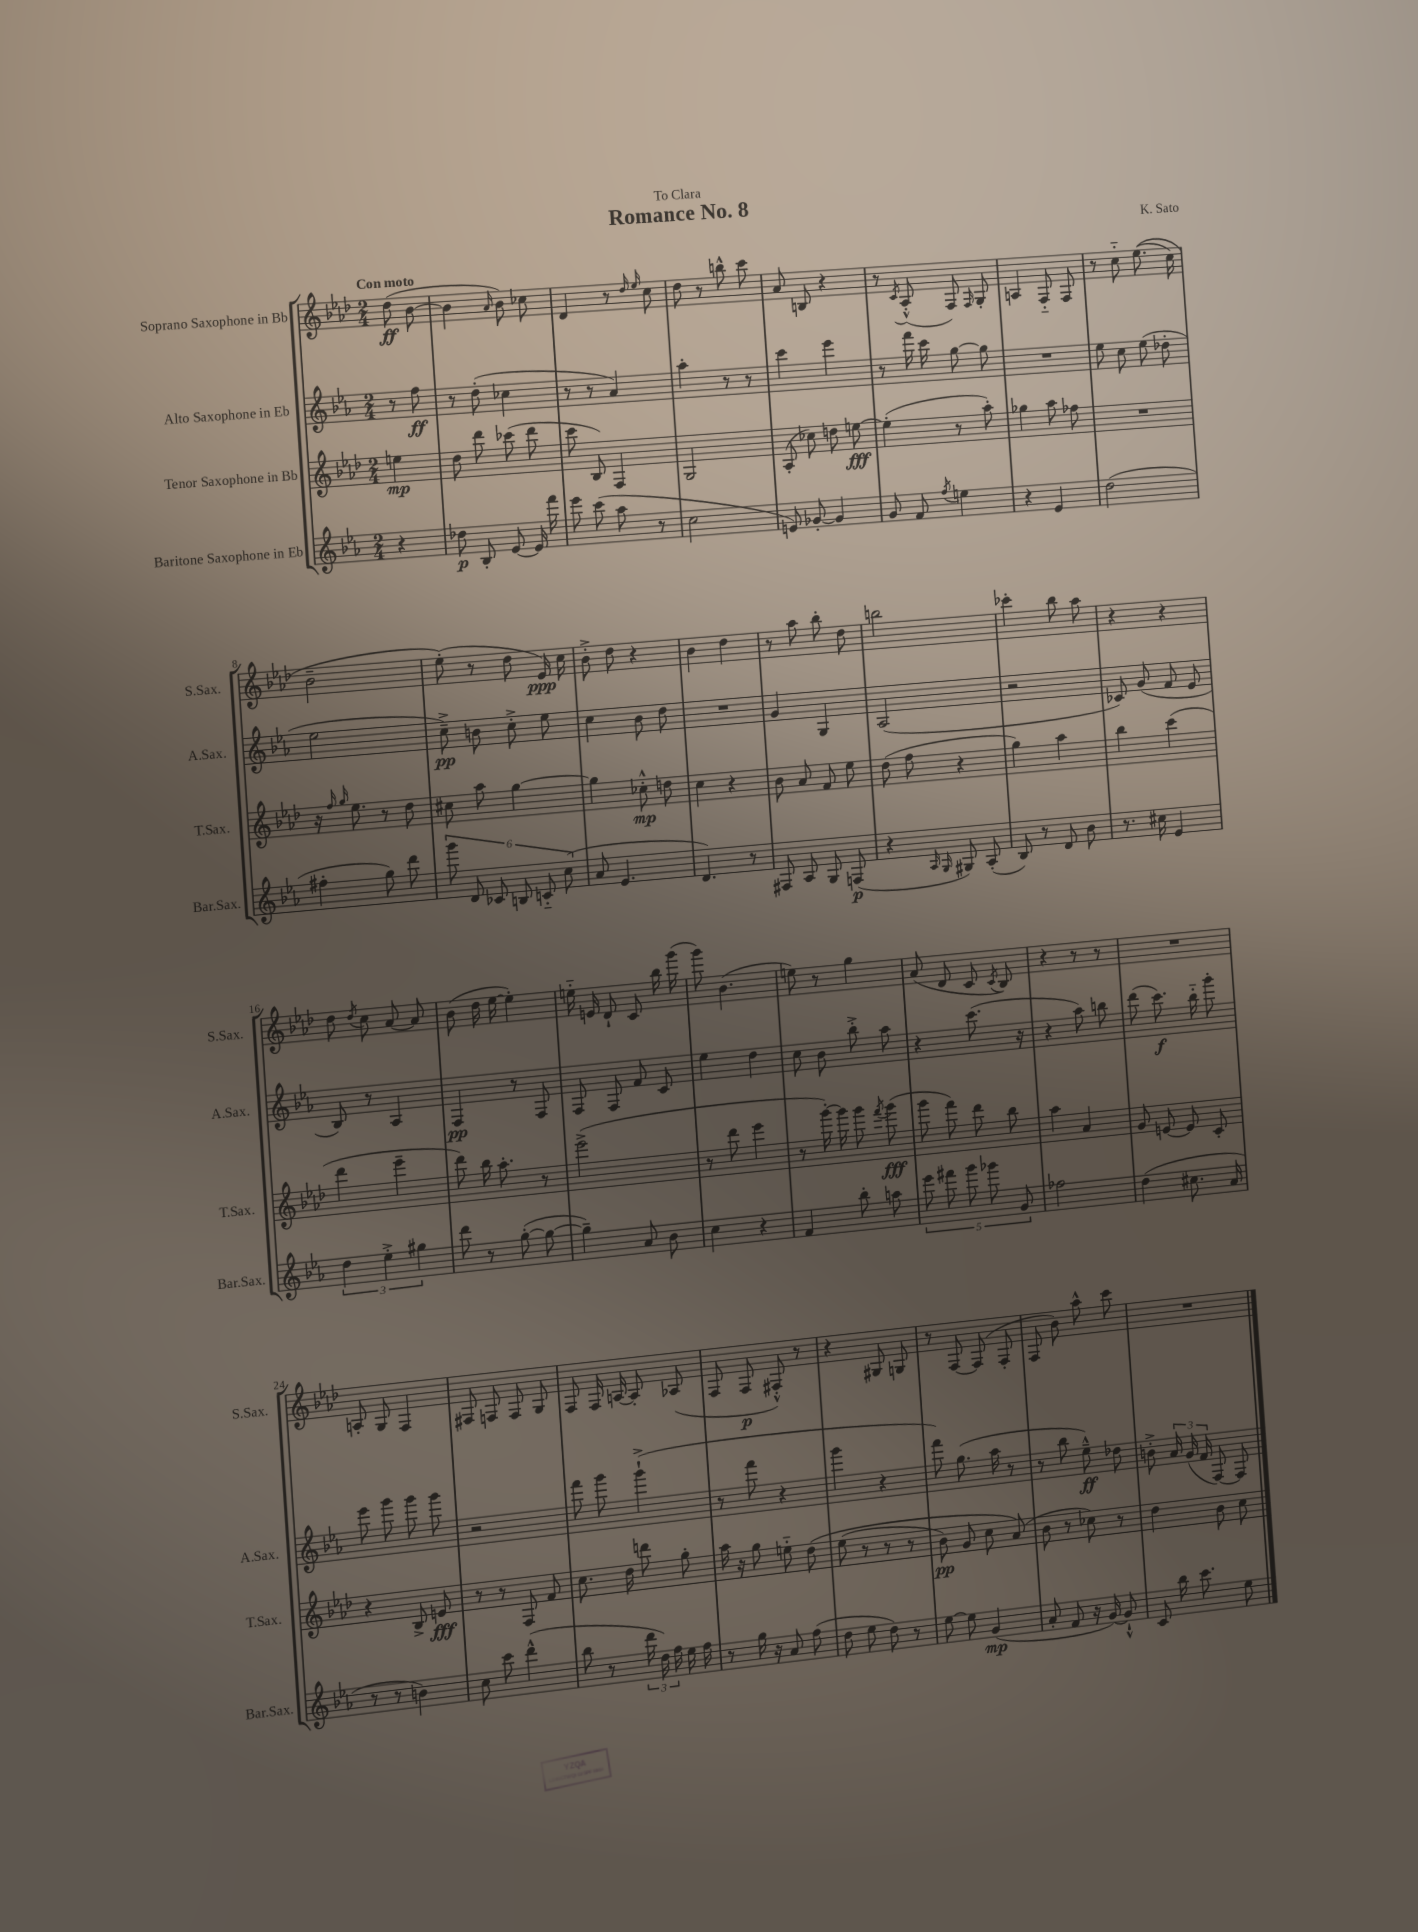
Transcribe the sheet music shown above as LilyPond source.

\header { title = "Romance No. 8" composer = "K. Sato" dedication = "To Clara" }
<<
\new StaffGroup <<
\new Staff = "s0" \with { instrumentName = "Soprano Saxophone in Bb" shortInstrumentName = "S.Sax." } {
    \clef treble \key aes \major \numericTimeSignature \time 2/4 \partial 4 \tempo "Con moto"
    \autoBeamOff des''8\ff( bes'8~ |
    bes'4 \grace { aes'16 } bes'8) ces''8 |
    des'4 r8 \grace { des''16 ees''16 } c''8 |
    des''8 r8 b''8-^ c'''8 |
    aes'8 b8 r4 |
    r8 \acciaccatura { c'8 } aes8-.-^( f8) \grace { f16 } g8-. |
    a4 f8-_ f8 |
    r8 c''8-_ ees''8.(\( c''16) |
    bes'2-- |
    ees''8-.(\) r8 des''8 ees'16\ppp) c''16 |
    bes'8-.-> des''8 r4 |
    bes'4 des''4 |
    r8 aes''8 bes''8-. des''8 |
    b''2 |
    ces'''4-. bes''8 aes''8 |
    r4 r4 |
    des''8 \acciaccatura { des''8 } c''8 aes'8~ aes'8 |
    bes'8( des''16 ees''16~ ees''4-.) |
    e''16-_ e'16 des'8-! c'8 bes''16 g'''16( |
    g'''8) bes'4.( |
    e''8) r8 g''4 |
    aes'8( des'8 c'8 \acciaccatura { c'8 } bes8) |
    r4 r8 r8 |
    R2 |
    a8-. g8 f4 |
    fis8 f8 f8 g8 |
    f8 f16 a16~ a8-. aes8( |
    f8 f8\p fis8-.-^) r8 |
    r4 gis8 g8 |
    r8 f8~ f8( f8-. |
    f8 bes'8) aes''8-^ c'''8 |
    R2 \bar "|." |
}
\new Staff = "s1" \with { instrumentName = "Alto Saxophone in Eb" shortInstrumentName = "A.Sax." } {
    \clef treble \key ees \major \numericTimeSignature \time 2/4 \partial 4
    \autoBeamOff r8 f''8\ff |
    r8 d''8-.( ces''4 |
    r8 r8 aes'4) |
    aes''4-. r8 r8 |
    c'''4 ees'''4 |
    r8 f'''16 c'''16 g''8~ g''8 |
    R2 |
    ees''8 c''8 ees''8( des''8-. |
    ees''2 |
    c''8--->\pp) b'8 c''8-.-> ees''8 |
    c''4 bes'8 d''8 |
    R2 |
    g'4 g4 |
    aes2( |
    r2 |
    ces'8) g'8( f'8 ees'8 |
    bes8) r8 aes4 |
    f4\pp r8 f8 |
    f8 f8 f'8 c'8 |
    ees''4 d''4 |
    c''8 bes'8 bes''8-.-> aes''8 |
    r4 c'''8.( r16 |
    r4 aes''8) b''8 |
    d'''8( c'''8.\f) bes''16-_ g'''8-. |
    ees'''8 g'''8 g'''8 g'''8 |
    r2 |
    f'''8 g'''8 g'''4-!->( |
    r8 f'''8 r4 |
    g'''4 r4 |
    f'''8) g''8.( aes''16 r8 |
    r8 bes''8 ees''8---^\ff) des''8 |
    b'8-.-> \tuplet 3/2 { aes'16 g'16( f'16 } f8~) f8 \bar "|." |
}
\new Staff = "s2" \with { instrumentName = "Tenor Saxophone in Bb" shortInstrumentName = "T.Sax." } {
    \clef treble \key aes \major \numericTimeSignature \time 2/4 \partial 4
    \autoBeamOff e''4\mp |
    des''8 des'''8 ces'''8( des'''8 |
    c'''8 bes8) f4 |
    g2 |
    aes8-.( ces''8) d''8 e''8~\fff |
    e''4-.( r8 aes''8-.) |
    ges''4 aes''8 fes''8 |
    R2 |
    r16 \grace { f''16 g''16 } ees''8. r8 des''8 |
    cis''8 aes''8 g''4~ |
    g''4 ces''8-.-^\mp d''8 |
    c''4 r4 |
    bes'8 aes'8 f'8 ees''8 |
    des''8( f''8 r4 |
    g''4) aes''4 |
    bes''4 c'''4( |
    des'''4 ees'''4-- |
    des'''8) bes''16 aes''8.-. r8 |
    ees'''2->( |
    r8 des'''8 ees'''4 |
    r8 g'''16~-.) g'''16 g'''8 \acciaccatura { f'''8 } g'''8\fff( |
    g'''8 f'''8) des'''8 bes''8 |
    aes''4 aes'4 |
    g'8 e'8~ e'8 c'8-. |
    r4 bes8-> e'8\fff |
    r8 r8 f8 f'8 |
    c''8. des''16 d'''8 g''8-. |
    aes''16 r16 g''8 e''8-_ des''8\( |
    ees''8( r8 r8 r8 |
    bes'8\pp) g'8 c''8 aes'8(\) |
    bes'8 r8 ces''8) r8 |
    des''4 bes'8 c''8 \bar "|." |
}
\new Staff = "s3" \with { instrumentName = "Baritone Saxophone in Eb" shortInstrumentName = "Bar.Sax." } {
    \clef treble \key ees \major \numericTimeSignature \time 2/4 \partial 4
    \autoBeamOff r4 |
    des''8\p bes8-. ees'8~ ees'16 f'''16 |
    ees'''8 c'''8( aes''8 r8 |
    c''2 |
    e'8) ges'8~-. ges'4 |
    g'8 f'8 \acciaccatura { f''8 } e''4 |
    r4 ees'4 |
    d''2( |
    fis''4-. g''8) d'''8 |
    \tuplet 6/4 { g'''8 d'8 ces'8 b8 c'8-_ c''8( } |
    aes'8 ees'4. |
    d'4.) r8 |
    fis8 aes8 g8 f8\p( |
    r4 \grace { aes16 g16 } gis8) aes8-.( |
    bes8) r8 d'8 bes'8 |
    r8. cis''16 ees'4 |
    \tuplet 3/2 { d''4 ees''4-.-> gis''4 } |
    d'''8 r8 g''8~-.( g''8~ |
    g''4--) aes'8 bes'8 |
    c''4 r4 |
    f'4 bes''8-. a''8 |
    \tuplet 5/4 { ees'''8 fis'''8 g'''8 ges'''8 g'8 } |
    fes''2 |
    d''4( cis''8. aes'16 |
    r8 r8 b'4) |
    c''8 c'''8 d'''4-^( |
    bes''8 r8 \tuplet 3/2 { d'''16 d''16) f''16 } ees''16 f''16 |
    r8 g''16 r16 aes'8 f''8( |
    d''8 ees''8 d''8) r8 |
    ees''8~ ees''8 g'4\mp( |
    aes'8-. f'8 r16 g'16~) g'8-!-^ |
    c'8 bes''16 c'''8. ees''8 \bar "|." |
}
>>
>>
